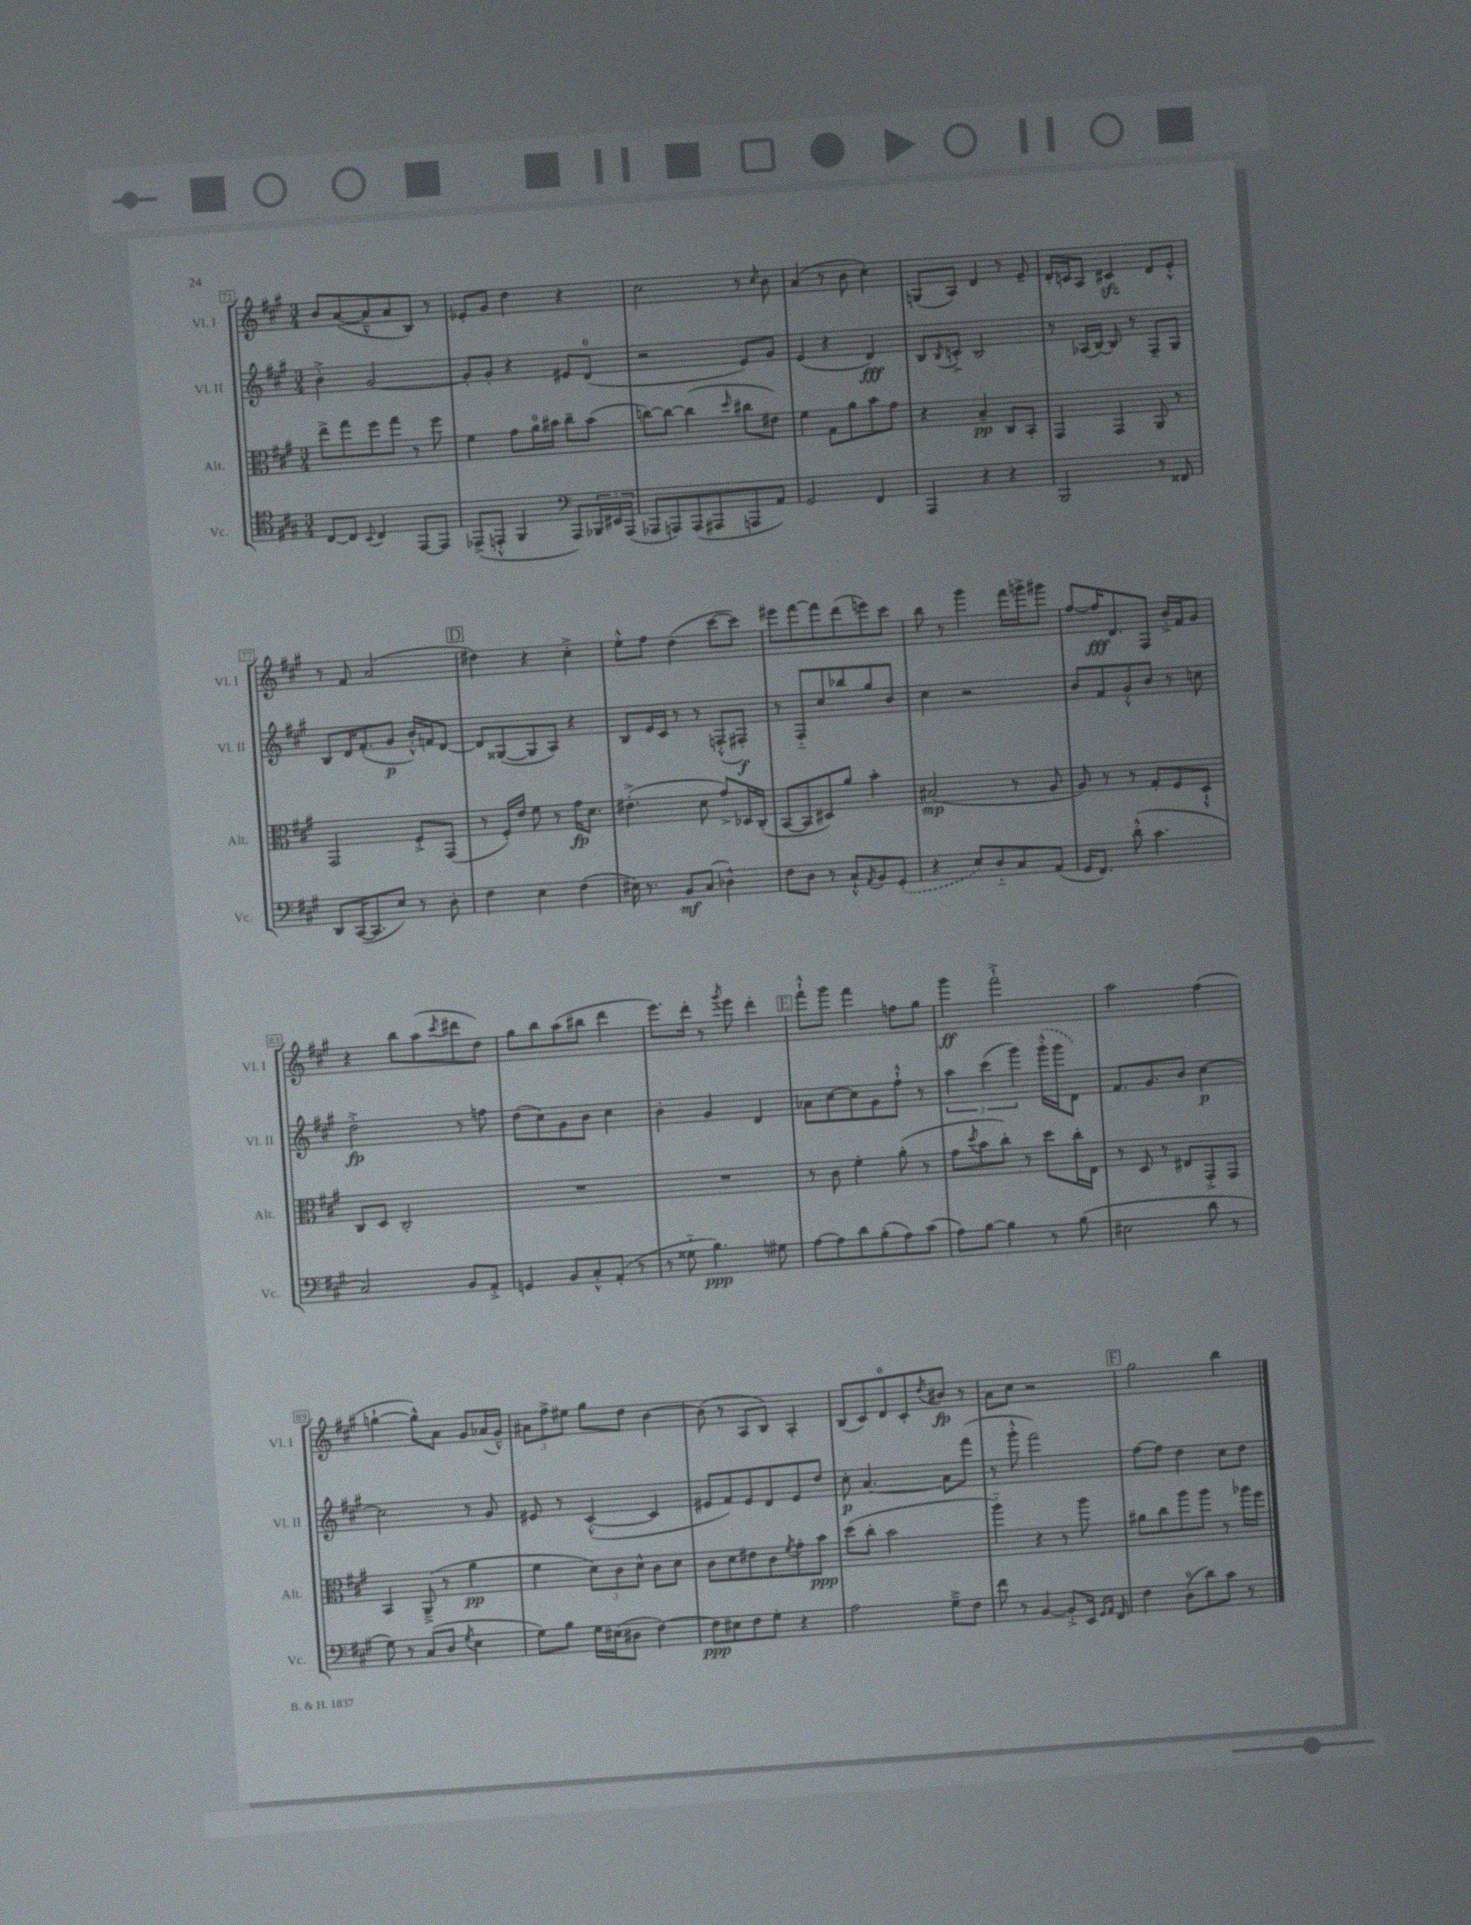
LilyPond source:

<<
\new StaffGroup <<
\new Staff = "s0" \with { instrumentName = "Vl. I" shortInstrumentName = "Vl. I" } {
    \clef treble \key a \major \numericTimeSignature \time 3/4
    b'8 a'8~( a'8---^ a'8 b8) r8 |
    ees'8-. gis'8 d''4 r4 |
    cis''2 r8 \grace { cis''16 } b'8 |
    a'4( r8 b'8 cis''4-.) |
    g8( a8) d'4 r8 e'8-- |
    d'16-. c'16 a8 cis'4\sfz d'8 e'8-.-^ |
    r8 fis'8 a'2( |
    \mark \markup { \box "D" } dis''4) r4 cis''4-.-> |
    e''8-.-^ fis''8 d''4( cis'''8~ cis'''8) |
    eis'''8 fis'''8~ fis'''8 d'''8( e'''8) cis'''8 |
    b''8 r8 gis'''4 fis'''16 g'''16-> gis'''8 |
    fis''8~ fis''16\fff d'8. fis8 b'16-.-> fis'16 gis'8 |
    r4 b''8 a''8( \acciaccatura { cis'''8 } dis'''8 d''8) |
    gis''8 b''8 a''8( bis''8 d'''4 |
    e'''8.) d'''16-. r8 \acciaccatura { gis'''8 } e'''8 d'''4-. |
    \mark \markup { \box "E" } fis'''8-!-^ gis'''8 fis'''4 f''8 gis''8 |
    gis'''4\ff fis'''2-!-> |
    a''2 fis''4( |
    g''4~-! g''8-^) a'8 gis'8 aes'16( gis'16---^) |
    \tuplet 3/2 { ais'8 fis''8-> eis''8 } gis''8 d''8 b'4~ |
    b'8( r8 a8 b8) a4-. |
    b8( cis'8) d'8-0 cis'8-. \acciaccatura { d''8 } bis'8\fp r8 |
    a'8 cis''8 r2 |
    \mark \markup { \box "F" } gis''2 b''4 \bar "|." |
}
\new Staff = "s1" \with { instrumentName = "Vl. II" shortInstrumentName = "Vl. II" } {
    \clef treble \key a \major \numericTimeSignature \time 3/4
    b'4-.-> gis'2~ |
    gis'8-. gis'8-. r4 eis'8 d'8-0( |
    r2 e'8) gis'8 |
    e'4( r4 d'4\fff) |
    b8 \acciaccatura { b8 } c'8-.-> b2 |
    r8 aes16( b16~) b8 r8 fis8-- gis8 |
    b8 d'16 fis'8.-.( gis'8\p b'16-.-^) f'16 d'8~ |
    \mark \markup { \box "D" } d'8 gisis8~( gisis8 a8) r4 |
    b8 e'16 cis'16 r8 r8 f8-.-^( fis8-.\f) |
    r8 fis8-_ cis''8 bes''8 gis''8 b'8 |
    cis''4 r2 |
    b'8 fis'8 gis'8-.-^ b'8 r8 c''8 |
    d''2-.->\fp r8 f''8 |
    d''8( cis''8) gis'8 b'8 cis''4 |
    b'4-. gis'4 d'4 |
    \mark \markup { \box "E" } aes'8 cis''8~ cis''8 gis'8 fis''8-!-^ r8 |
    \tuplet 3/2 { a''4 cis'''4( gis'''4) } \once \slurDashed gis'''16-.-^( gis'''16 d'8) |
    fis'8. gis'8. b'8 cis''4~\p |
    cis''2 r8 gis'8 |
    eis'8 r8 cis'4~-.-^( cis'4 |
    eis'8 fis'8) eis'8 d'8 eis'8 d''8 |
    cis''8-.\p a'4.~ a'8 fis'''8( |
    r8 gis'''8-.-^ fis'''2) |
    \mark \markup { \box "F" } fis''8~ fis''8 d''4 cis''8 d''8 \bar "|." |
}
\new Staff = "s2" \with { instrumentName = "Alt." shortInstrumentName = "Alt." } {
    \clef alto \key a \major \numericTimeSignature \time 3/4
    e''8-> gis''8 fis''8 gis''8 r8 fis''8 |
    fis'4 gis'8 a'16-0 bis'16 cis''8-- bis'8( |
    c''8~) c''8~ c''4( \grace { d''16 } cis''8 eis'8) |
    fis'4 gis8 a'8 b'8 gis'8 |
    r4 b4--\pp cis8 b,8-. |
    gis,4 gis,4 a,8 r8 |
    gis,2 fis8-.-> gis,8( |
    \mark \markup { \box "D" } r8 fis16-.) e'16 fis'8 r8 gis'16\fp d'8. |
    eis'4.-.->( d'8 gis'8->) des16 cis16-.( |
    b,8~ b,8 dis8) a'8 b'4-. |
    bis2\mp( r8 a8 |
    a8) r8 r8 gis8-. fis8 d8-!-^ |
    cis8 d8 cis2-. |
    R2. |
    R2. |
    \mark \markup { \box "E" } r8 cis'8 fis'4-. a'8-.( r8 |
    gis'8 \acciaccatura { d''8 } b'8 cis''8-.) r8 d''8 cis''16-. e16 |
    r8 d8 r8 eis8 gis,8-.-> gis,8 |
    b,4 a,8--->( r8 a'4\pp |
    fis'4 \tuplet 3/2 { d'8) cis'8 d'8-^ } cis'8 d'8 |
    cis'8 d'8 eis'8 cis'8 \acciaccatura { fis'8 } gis'8-. b'8\ppp |
    d''8( cis''8-. b'2 |
    a''4-_) r4 r8 a''8 |
    \mark \markup { \box "F" } ais'8 cis''8 a''8 a''8 r8 aes''16 fis''16 \bar "|." |
}
\new Staff = "s3" \with { instrumentName = "Vc." shortInstrumentName = "Vc." } {
    \clef tenor \key a \major \numericTimeSignature \time 3/4
    cis8~ cis8 \appoggiatura { b,8 } cis4 e,8~ e,8 |
    ees,8->( e,8-.-^ fis,4 \clef bass a,,8) \tuplet 3/2 { bes,,16 eis,16 a,,16( } |
    aes,,8 a,,8) a,,8( ais,,8 a,,8 a,8) |
    gis,2 fis,4 |
    a,,4 r4 r4 |
    b,,2 r8 fisis,8 |
    d,8 cis,16~( cis,8. e8) r8 d8-. |
    \mark \markup { \box "D" } fis4 e4 fis4( |
    eis16) r8. b,8\mf cis8( des4-^) |
    fis8 d8 r8 cis8-!-^ \acciaccatura { a,8 } b,8 \once \slurDashed gis,8-.( |
    r4 e8) d8-_ cis8 a,8( |
    gis,16 fis,8.) d'8-.-^( cis'4. |
    cis2) b,8 a,8-.-> |
    g,4 b,8 cis8-.-^ a,8-.( r8 |
    r8 gisis8-_ b4.\ppp) gis8 |
    \mark \markup { \box "E" } a8~ a8 d'8 b8-.( a8) cis'8( |
    a8) b8~ b4 r8 b8( |
    eis2 d'8 r8 |
    gis8) r8 cis8( d8 \acciaccatura { gis8 } e4 |
    gis8) b8 gis16 eis16( dis8 fis4~) |
    fis8\ppp eis8 fis8 gis8-. r4 |
    a2 gis8---> fis8 |
    fis'8 r8 b,4~ b,8-.-> e,16 \grace { gis,16 a,16 } fis,16 |
    \mark \markup { \box "F" } fis4 d8-0( d'8) cis'8 r8 \bar "|." |
}
>>
>>
\layout { \context { \Score currentBarNumber = #71 \override BarNumber.stencil = #(make-stencil-boxer 0.1 0.3 ly:text-interface::print) } }
